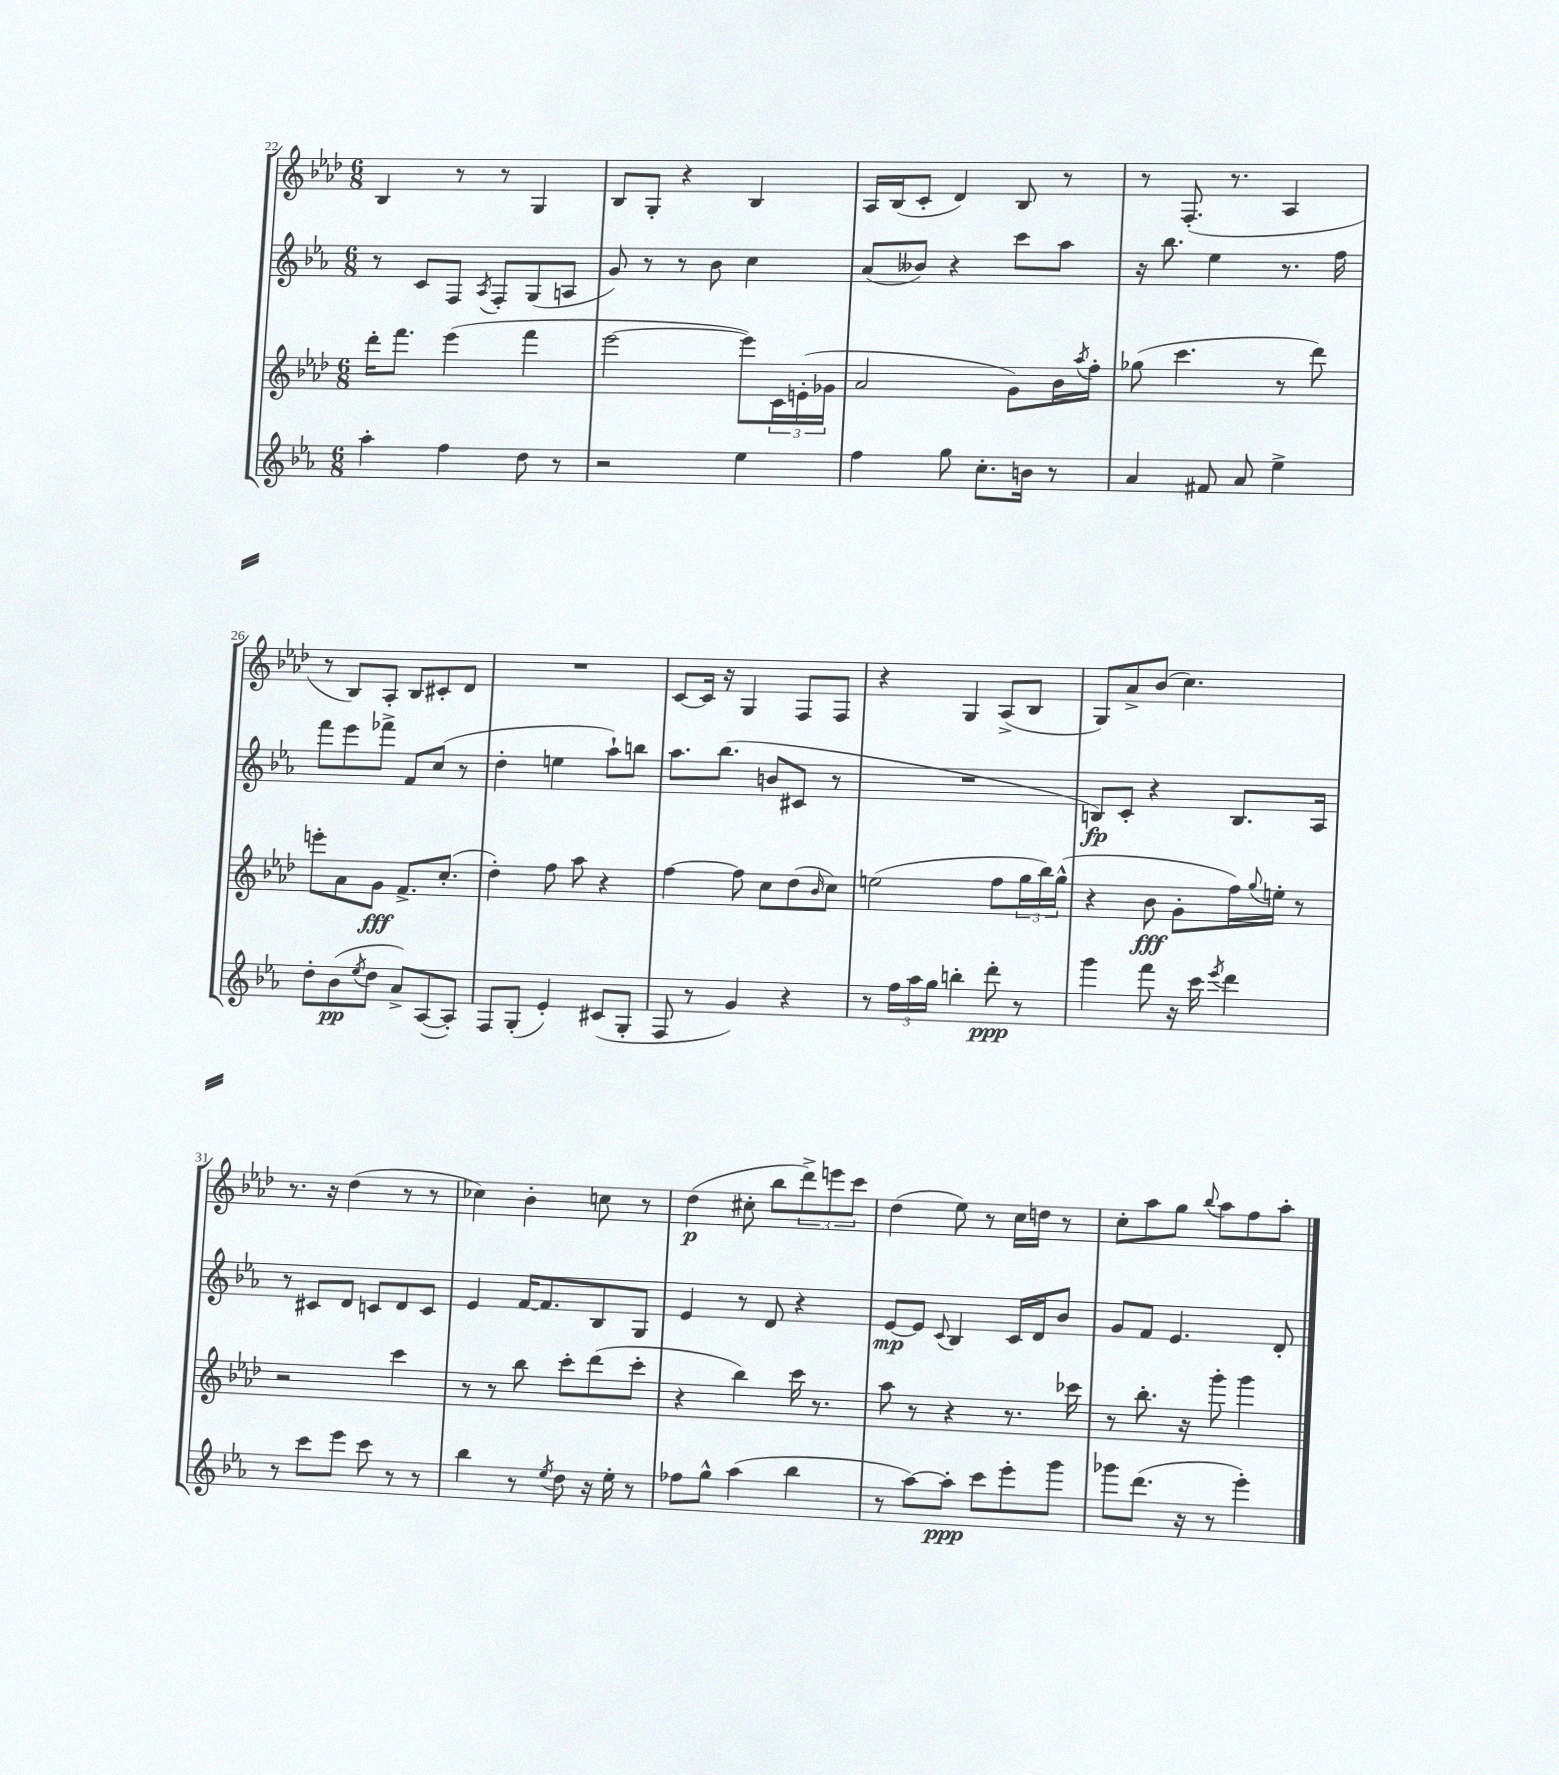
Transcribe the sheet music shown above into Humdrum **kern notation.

**kern	**dynam	**kern	**dynam	**kern	**dynam	**kern	**dynam
*part4	*part4	*part3	*part3	*part2	*part2	*part1	*part1
*staff4	*staff4	*staff3	*staff3	*staff2	*staff2	*staff1	*staff1
*clefG2	*	*clefG2	*	*clefG2	*	*clefG2	*
*k[b-e-a-]	*	*k[b-e-a-d-]	*	*k[b-e-a-]	*	*k[b-e-a-d-]	*
*M6/8	*	*M6/8	*	*M6/8	*	*M6/8	*
=22	=22	=22	=22	=22	=22	=22	=22
4aa-'\	.	16ddd-'\KL	.	8r	.	4B-/	.
.	.	8.fff\J	.	.	.	.	.
.	.	.	.	8c/L	.	.	.
4ff\	.	(4eee-\	.	8F/J	.	8r	.
.	.	.	.	8qA-/	.	.	.
.	.	.	.	8F'/L	.	8r	.
8dd\	.	4fff\	.	(8G/	.	4G/	.
8r	.	.	.	8An/J	.	.	.
=23	=23	=23	=23	=23	=23	=23	=23
2r	.	[2eee-\	.	8g/)	.	8B-/L	.
.	.	.	.	8r	.	8G'/J	.
.	.	.	.	8r	.	4r	.
.	.	.	.	8b-\	.	.	.
4ee-\	.	8eee-\L])	.	4cc\	.	4B-/	.
.	.	24c\L	.	.	.	.	.
.	.	(24en'\	.	.	.	.	.
.	.	24g-X\JJ	.	.	.	.	.
=24	=24	=24	=24	=24	=24	=24	=24
4ff\	.	2a-/	.	(8a-/L	.	16A-/LL	.
.	.	.	.	.	.	(16B-/J	.
.	.	.	.	8b--X/J)	.	8c'/J	.
8gg\	.	.	.	4r	.	4d-/)	.
8.cc'\L	.	.	.	.	.	.	.
.	.	8g\L)	.	8ccc\L	.	8B-/	.
16bn\Jk	.	.	.	.	.	.	.
8r	.	16b-\L	.	8aa-\J	.	8r	.
.	.	8qaa-/	.	.	.	.	.
.	.	16ff'\JJ	.	.	.	.	.
=25	=25	=25	=25	=25	=25	=25	=25
4a-/	.	(8gg-X\	.	16r	.	8r	.
.	.	.	.	8.bb-\	.	.	.
.	.	4.ccc\	.	.	.	(8.F'/	.
8f#X/	.	.	.	4ee-\	.	.	.
.	.	.	.	.	.	8.r	.
8a-/	.	.	.	.	.	.	.
4ee-^\	.	8r	.	8.r	.	4A-/	.
.	.	8ddd-\)	.	.	.	.	.
.	.	.	.	16ff\	.	.	.
!!LO:LB:g=z
=26	=26	=26	=26	=26	=26	=26	=26
8dd'\L	.	8eeen'\L	.	8fff\L	.	8r	.
(8b-\	pp	8a-\	.	8eee-\	.	8B-/L)	.
8qee-/	.	.	.	.	.	.	.
8dd\J	.	8g\J	fff	8fff-X^\J	.	8A-'/J	.
8a-^/L)	.	8.f^/L	.	8f/L	.	8B-/L	.
([8A-/	.	.	.	(8cc/J	.	8c#X'/	.
.	.	(8.cc'/J	.	.	.	.	.
8A-'/J])	.	.	.	8r	.	8d-/J	.
=27	=27	=27	=27	=27	=27	=27	=27
8F/L	.	4dd-'\)	.	4dd'\	.	2.r	.
(8G'/J	.	.	.	.	.	.	.
4e-'/)	.	8ff\	.	4een\	.	.	.
.	.	8aa-\	.	.	.	.	.
(8c#X/L	.	4r	.	8aa-`\L)	.	.	.
8G'/J	.	.	.	8bbn\J	.	.	.
=28	=28	=28	=28	=28	=28	=28	=28
8F/	.	[4ff\	.	8.aa-\L	.	[8c/L	.
8r	.	.	.	.	.	16c/Jk]	.
.	.	.	.	(8.bb-\J	.	16r	.
4g/)	.	8ff\]	.	.	.	4G/	.
.	.	8cc\L	.	8bn/L	.	.	.
4r	.	(8dd-\	.	8c#X/J	.	8F/L	.
.	.	16qqb-/	.	.	.	.	.
.	.	8cc\J)	.	8r	.	8F/J	.
=29	=29	=29	=29	=29	=29	=29	=29
8r	.	(2een\	.	2.r	.	4r	.
24ff\LL	.	.	.	.	.	.	.
24aa-\	.	.	.	.	.	.	.
24gg\JJ	.	.	.	.	.	.	.
4bbn'\	.	.	.	.	.	4G/	.
8ddd'\	ppp	8ff\L	.	.	.	(8A-^/L	.
8r	.	24gg\L	.	.	.	8B-/J	.
.	.	24bb-\)	.	.	.	.	.
.	.	(24gg^^\JJ	.	.	.	.	.
=30	=30	=30	=30	=30	=30	=30	=30
4ggg\	.	4r	.	8Bn/L)	fp	8G/L)	.
.	.	.	.	8c'/J	.	8a-^/	.
8fff\	.	8b-\	fff	4r	.	(8b-/J	.
16r	.	8g'\L	.	.	.	4.cc\)	.
16ccc\	.	.	.	.	.	.	.
8qeee-/	.	.	.	.	.	.	.
4ddd\	.	16ff\L)	.	8.B/L	.	.	.
.	.	8qqgg/	.	.	.	.	.
.	.	16een'\JJ	.	.	.	.	.
.	.	8r	.	.	.	.	.
.	.	.	.	16A-/Jk	.	.	.
!!LO:LB:g=z
=31	=31	=31	=31	=31	=31	=31	=31
8r	.	2r	.	8r	.	8.r	.
8ccc\L	.	.	.	8c#X/L	.	.	.
.	.	.	.	.	.	16r	.
8eee-\J	.	.	.	8d/J	.	(4dd-\	.
8ccc\	.	.	.	8cn/L	.	.	.
8r	.	4ccc\	.	8d/	.	8r	.
8r	.	.	.	8c/J	.	8r	.
=32	=32	=32	=32	=32	=32	=32	=32
4bb-\	.	8r	.	4e-/	.	4cc-X\)	.
.	.	8r	.	.	.	.	.
8r	.	8bb-\	.	[16f/KL	.	4b-'\	.
.	.	.	.	8.f/]	.	.	.
8qee-/	.	.	.	.	.	.	.
8dd\	.	8ccc'\L	.	.	.	.	.
16r	.	(8ddd-\	.	8B-/	.	8ccn\	.
16ee-'\	.	.	.	.	.	.	.
8r	.	8ccc'\J	.	8G/J	.	8r	.
=33	=33	=33	=33	=33	=33	=33	=33
8ff-X\L	.	4r	.	4e-/	.	(4dd-\	p
8gg^^\J	.	.	.	.	.	.	.
(4aa-\	.	4bb-\)	.	8r	.	8cc#X'\	.
.	.	.	.	8d/	.	8bb-\L	.
4bb-\	.	16ccc\	.	4r	.	12ddd-^\)	.
.	.	8.r	.	.	.	.	.
.	.	.	.	.	.	12eeen\	.
.	.	.	.	.	.	12ccc\J	.
=34	=34	=34	=34	=34	=34	=34	=34
8r	.	8aa-\	.	[8e-/L	mp	(4dd-\	.
[8aa-\L)	.	8r	.	8e-/J]	.	.	.
.	.	.	.	8qqc/	.	.	.
8aa-'\J]	ppp	4r	.	4B-/	.	8ee-\)	.
8ccc\L	.	.	.	.	.	8r	.
8eee-'\	.	8.r	.	16c/LL	.	16cc\LL	.
.	.	.	.	16d/J	.	16ddn\JJ	.
8ggg\J	.	.	.	8b-/J	.	8r	.
.	.	16ccc-X\	.	.	.	.	.
=35	=35	=35	=35	=35	=35	=35	=35
8ggg-X\L	.	8r	.	8g/L	.	8cc'\L	.
(8.ddd\J	.	8.bb-'\	.	8f/J	.	8aa-\	.
.	.	.	.	4.e-/	.	8gg\J	.
16r	.	16r	.	.	.	.	.
.	.	.	.	.	.	8qqbb-/	.
8r	.	8ggg'\	.	.	.	8aa-\L	.
4eee-'\)	.	4ggg\	.	.	.	8ff\	.
.	.	.	.	8d'/	.	8aa-'\J	.
==	==	==	==	==	==	==	==
*-	*-	*-	*-	*-	*-	*-	*-
